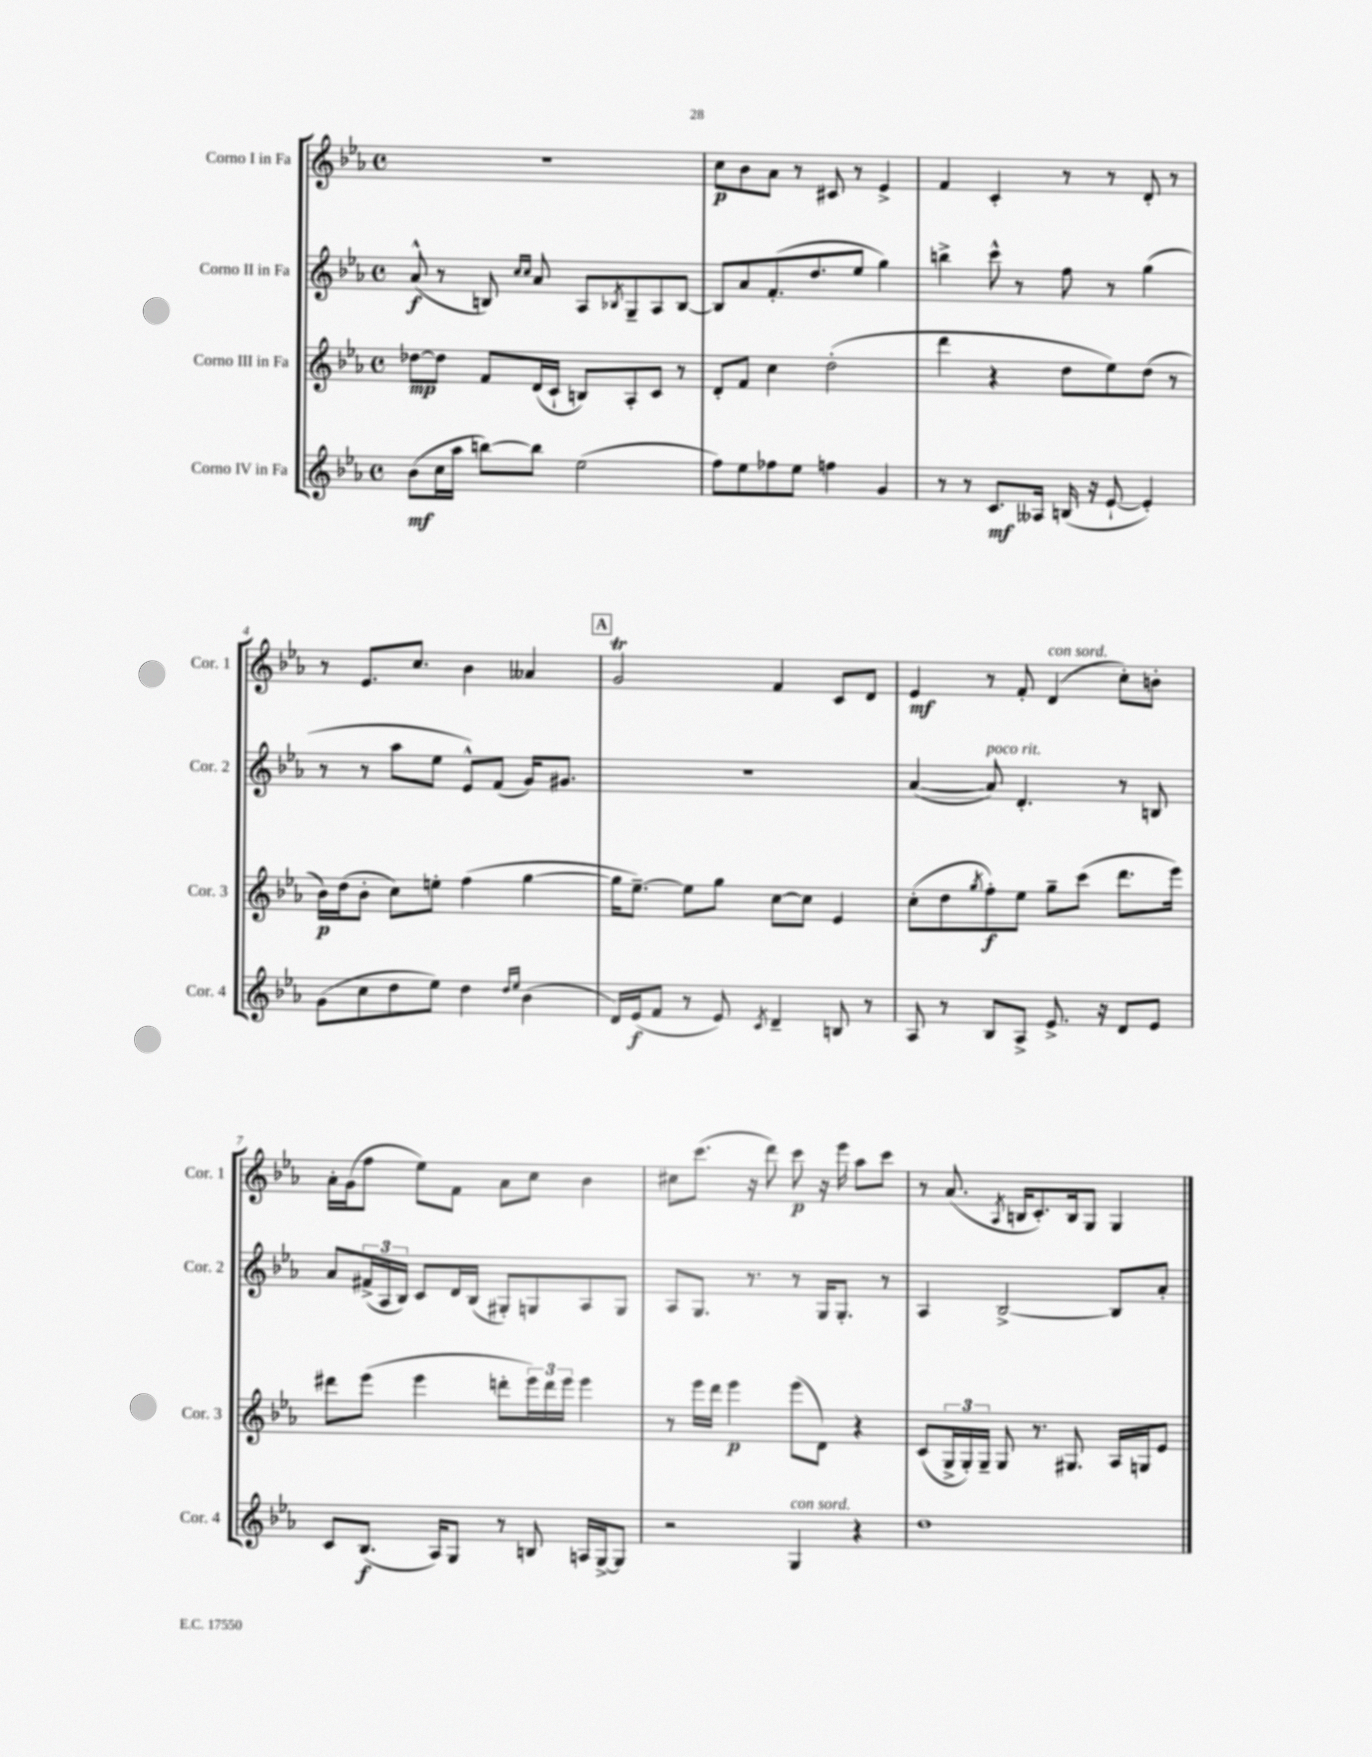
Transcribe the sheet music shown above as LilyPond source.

<<
\new StaffGroup <<
\new Staff = "s0" \with { instrumentName = "Corno I in Fa" shortInstrumentName = "Cor. 1" } {
    \clef treble \key ees \major \defaultTimeSignature \time 4/4
    R1 |
    c''8\p bes'8 aes'8 r8 cis'8 r8 ees'4-> |
    f'4 c'4-. r8 r8 d'8-. r8 |
    r8 ees'8. c''8. bes'4 aeses'4 |
    \mark \markup { \box "A" } g'2\trill f'4 c'8 d'8 |
    ees'4\mf r8 f'8-. d'4^\markup { \italic "con sord." }( c''8-.) b'8-. |
    aes'16-. g'16( f''8 ees''8) f'8 aes'8 c''8 bes'4 |
    cis''8 c'''8.( r16 d'''8) c'''8\p r16 ees'''16 aes''8 c'''8 |
    r8 aes'8.( \acciaccatura { aes8 } b16 c'8.-.) b16 g8 g4 \bar "|." |
}
\new Staff = "s1" \with { instrumentName = "Corno II in Fa" shortInstrumentName = "Cor. 2" } {
    \clef treble \key ees \major \defaultTimeSignature \time 4/4
    aes'8-^\f( r8 b8) \grace { c''16 c''16 } aes'8 aes8 \acciaccatura { bes8 } g8-- aes8 bes8~ |
    bes8 aes'8 f'8.-.( d''8. ees''8 g''4) |
    b''4-> c'''8-^ r8 f''8 r8 g''4( |
    r8 r8 aes''8 ees''8 ees'8-^) f'8( g'16) gis'8. |
    \mark \markup { \box "A" } R1 |
    aes'4~( aes'8^\markup { \italic "poco rit." }) d'4.-. r8 b8 |
    aes'8 \tuplet 3/2 { fis'16->( aes16 bes16) } c'8 d'16 bes16( gis8-.) g8 aes8 g8 |
    aes8 g8. r8. r8 g16 g8.-. r8 |
    aes4 bes2~-> bes8 aes'8-. \bar "|." |
}
\new Staff = "s2" \with { instrumentName = "Corno III in Fa" shortInstrumentName = "Cor. 3" } {
    \clef treble \key ees \major \defaultTimeSignature \time 4/4
    des''8~\mp des''8 f'8 d'16( c'16-! b8) aes8-. c'8 r8 |
    d'8-. f'8 c''4 d''2-.( |
    d'''4 r4 d''8 ees''8) d''8( r8 |
    bes'16\p) d''16( bes'8-. c''8) e''8-. f''4( g''4~ |
    \mark \markup { \box "A" } g''16 ees''8.~--) ees''8 g''8 c''8~ c''8 ees'4 |
    c''8-.( d''8 \acciaccatura { g''8 } f''8-.\f) ees''8 g''8-- c'''8( d'''8. ees'''16) |
    dis'''8 ees'''8( ees'''4 d'''8-. \tuplet 3/2 { ees'''16) d'''16 ees'''16 } ees'''4 |
    r8 ees'''16 d'''16 ees'''4\p ees'''8( d'8) r4 |
    c'8( \tuplet 3/2 { g16-> g16-.) g16-- } g8 r8. gis8. aes16 g16 ees'8 \bar "|." |
}
\new Staff = "s3" \with { instrumentName = "Corno IV in Fa" shortInstrumentName = "Cor. 4" } {
    \clef treble \key ees \major \defaultTimeSignature \time 4/4
    bes'8\mf( c''16 aes''16 b''8~) b''8 ees''2( |
    f''8) ees''8 fes''8 ees''8 f''4 g'4 |
    r8 r8 c'8.\mf aeses16 b16( r16 ees'8~-! ees'4-.) |
    g'8( c''8 d''8 ees''8) d''4 \grace { d''16 ees''16 } bes'4( |
    \mark \markup { \box "A" } d'16) ees'16\f( f'8 r8 ees'8) \acciaccatura { c'8 } d'4-- b8 r8 |
    aes8 r8 bes8 aes8-> ees'8.-> r16 d'8 ees'8 |
    c'8 bes8.\f( aes16) g8 r8 b8 a16 g16~-> g8 |
    r2 g4^\markup { \italic "con sord." } r4 |
    d''1 \bar "|." |
}
>>
>>
